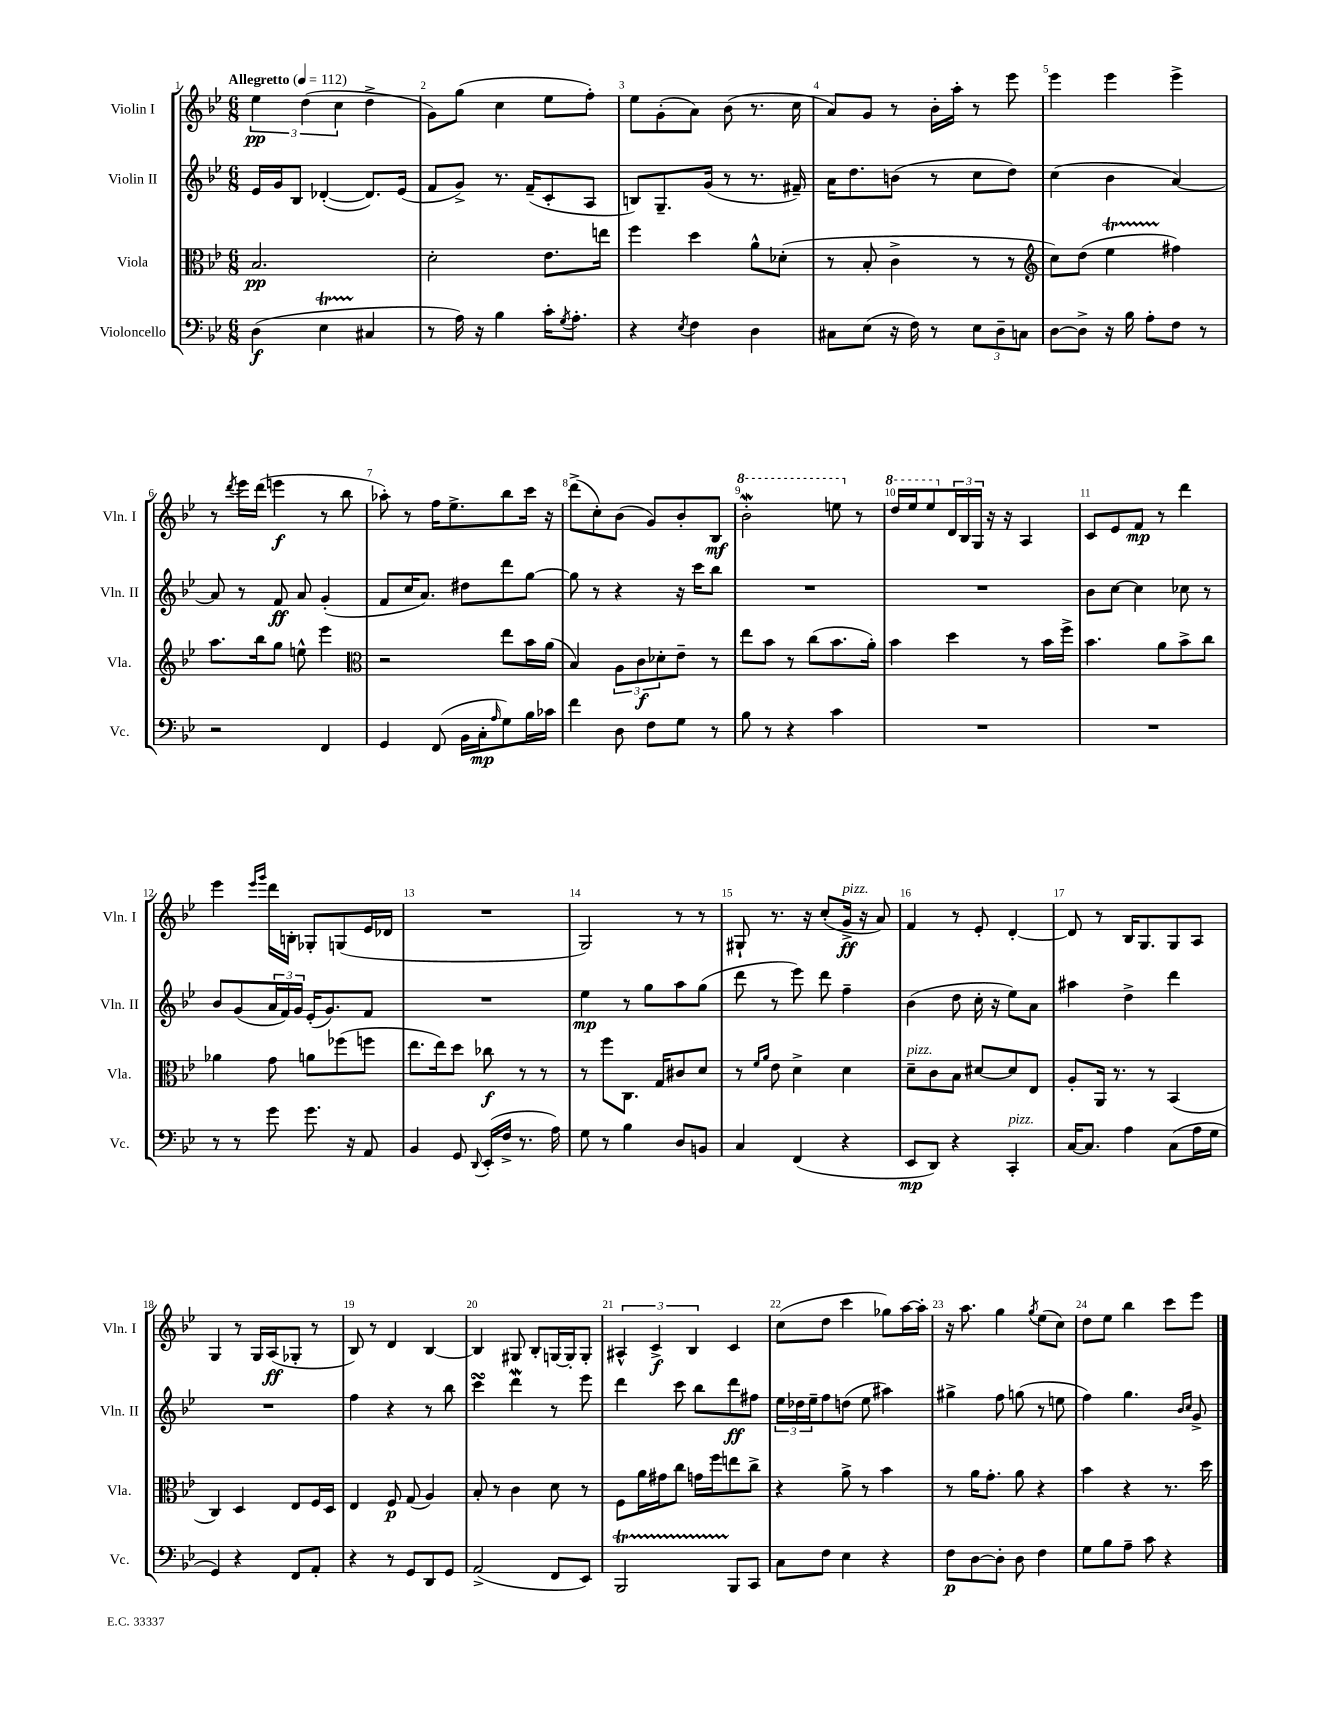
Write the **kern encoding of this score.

**kern	**kern	**kern	**kern
*staff4	*staff3	*staff2	*staff1
*clefF4	*clefC3	*clefG2	*clefG2
*k[b-e-]	*k[b-e-]	*k[b-e-]	*k[b-e-]
*M6/8	*M6/8	*M6/8	*M6/8
*MM112	*MM112	*MM112	*MM112
(4D	2.B-	16e-	6ee-
.	.	16g	.
.	.	8B-	.
.	.	.	(6dd
4E-	.	([4d-'	.
.	.	.	6cc
4C#	.	8.d-])	4dd^
.	.	(16e-	.
=	=	=	=
8r	2d'	8f	8g)
16A)	.	8g^)	(8gg
16r	.	.	.
4B-	.	8.r	4cc
.	.	(16f~	.
16c'	8.e-	8c'	8ee-
8qG	.	.	.
8.A'	.	.	.
.	.	8A	8ff')
.	16ee	.	.
=	=	=	=
4r	4ff	8B)	8ee-
.	.	8.G~	(8g'
8qE-	.	.	.
4F	4dd	.	8a)
.	.	(16g	.
.	.	8r	(8b-
4D	8a^^	8.r	8.r
.	(8d-'	.	.
.	.	16f#~)	16cc
=	=	=	=
8C#	8r	16a	8a)
.	.	8.dd	.
(8E-	8B-'	.	8g
16r	4c^	(8b	8r
16F)	.	.	.
8r	.	8r	16b-'
.	.	.	16aa'
12E-	8r	8cc	8r
12D~	.	.	.
.	8r	8dd)	8eee-
12C	.	.	.
=	=	=	=
*	*clefG2	*	*
[8D	8cc)	(4cc	4eee-
8D^]	(8dd	.	.
16r	4ee-	4b-	4eee-
16B-	.	.	.
8A'	.	.	.
8F	4ff#)	[4a)	4eee-^
8r	.	.	.
=	=	=	=
2r	8.aa	8a]	8r
.	.	.	8qddd
.	.	8r	16eee-
.	16bb-	.	(16ddd
.	8gg	8f	4eee
.	8ee^^	8a	.
4FF	4eee-	(4g'	8r
.	.	.	8bb-
=	=	=	=
*	*clefC3	*	*
4GG	2r	8f	8aa-')
.	.	16cc	8r
.	.	8.a)	.
(8FF	.	.	16ff
.	.	.	8.ee-^
16BB-	.	8dd#	.
16C'	.	.	.
16qqA	.	.	.
8G)	8ee-	8ddd	8bb-
16B-	16b-	[8gg	16ccc
16c-	(16a	.	16r
=	=	=	=
4f	4B-)	8gg]	(8ddd^
.	.	8r	8cc')
8D	12A	4r	(8b-
.	12c	.	.
8F	.	.	8g)
.	12d-'	.	.
8G	8e-~	16r	8b-'
.	.	16ccc	.
8r	8r	8bb-	8B-
=	=	=	=
8B-	8ee-	2.r	2bb-'
8r	8b-	.	.
4r	8r	.	.
.	(8cc	.	.
4c	8.b-	.	8eee
.	.	.	8r
.	16a')	.	.
=	=	=	=
2.r	4b-	2.r	16ddd
.	.	.	16eee-
.	.	.	8eee-
.	4dd	.	24d
.	.	.	24B-
.	.	.	24G
.	.	.	16r
.	.	.	16r
.	8r	.	4A
.	16b-	.	.
.	16ff^	.	.
=	=	=	=
2.r	4.b-	8b-	8c
.	.	[8cc	8e-
.	.	4cc]	8f
.	8a	.	8r
.	8b-^	8cc-	4ddd
.	8cc	8r	.
=	=	=	=
8r	4a-	8b-	4eee-
8r	.	(8g	.
.	.	.	16qqeee-
.	.	.	16qqggg
8g	8g	24a	16ddd
.	.	24f)	.
.	.	.	16B'
.	.	24g	.
8.g	8a	(16e-'	8G-'
.	.	8.g)	.
.	(8ff-	.	(8G
16r	.	.	.
8AA	8ff	8f	16e-
.	.	.	16d-
=	=	=	=
4BB-	8.ee-	2.r	2.r
.	16ee-)	.	.
8GG	8dd	.	.
8qqDD	.	.	.
(16EE-'	8cc-	.	.
16F^	.	.	.
8.r	8r	.	.
.	8r	.	.
16A)	.	.	.
=	=	=	=
8G	8r	4ee-	2G)
8r	8ff	.	.
4B-	8.C	8r	.
.	.	8gg	.
.	16G	.	.
8D	8c#	8aa	8r
8BB	8d	(8gg	8r
=	=	=	=
4C	8r	8ddd	8G#`
.	16qqf	.	.
.	16qqa	.	.
.	8e-	8r	8.r
(4FF	4d^	8eee-)	.
.	.	.	16r
.	.	8ddd	(8cc'
4r	4d	4ff~	16g^
.	.	.	16r
.	.	.	8a)
=	=	=	=
8EE-	8d~	(4b-	4f
8DD)	8c	.	.
4r	8B-	8dd	8r
.	[8d#	16cc'	8e-'
.	.	16r	.
4CC'	8d#]	8ee-)	[4d'
.	8E-	8a	.
=	=	=	=
[16C	8A'	4aa#	8d]
8.C]	.	.	.
.	16AA	.	8r
.	8.r	.	.
4A	.	4dd^	16B-
.	.	.	8.G
.	8r	.	.
(8C	(4BB-	4ddd	8G
16A	.	.	8A
16G	.	.	.
=	=	=	=
4GG)	4C)	2.r	4G
4r	4D	.	8r
.	.	.	16G
.	.	.	(16A
8FF	8E-	.	8G-'
8AA'	16F	.	8r
.	16D	.	.
=	=	=	=
4r	4E-	4ff	8B-)
.	.	.	8r
8r	8F	4r	4d
8GG	(8G	.	.
8DD	4A)	8r	[4B-
8GG	.	8bb-	.
=	=	=	=
(2AA^	8B-'	4ccc	4B-]
.	8r	.	.
.	4c	4ddd	8G#
.	.	.	8B-'
8FF	8d	8r	[16G
.	.	.	16G']
8EE-)	8r	8eee-	8G'
=	=	=	=
2BBB-	8F	4ddd	6A#^^
.	16a	.	.
.	.	.	6c^
.	16g#	.	.
.	8cc	8ccc	.
.	.	.	6B-
.	16g	8bb-	.
.	16ff	.	.
8BBB-	8ee	8ddd	4c
8CC	8cc^	8ff#	.
=	=	=	=
8C	4r	24ee-	(8cc
.	.	24dd-	.
.	.	24ee-~	.
8F	.	8ff	8dd
4E-	8a^	(8dd	4ccc
.	8r	8ee-	.
4r	4b-	4aa#)	8gg-)
.	.	.	[16aa
.	.	.	16aa']
=	=	=	=
8F	8r	4gg#^	16r
.	.	.	8.aa
[8D	16a	.	.
.	8.g'	.	.
8D']	.	8ff	4gg
8D	8a	(8gg	.
.	.	.	8qgg
4F	4r	8r	(8ee-
.	.	8ee	8cc)
=	=	=	=
8G	4b-	4ff)	8dd
8B-	.	.	8ee-
8A~	4r	4.gg	4bb-
8c	.	.	.
4r	8.r	.	8ccc
.	.	16qqb-	.
.	.	16qqcc	.
.	.	8g^	8eee-
.	16dd	.	.
==	==	==	==
*-	*-	*-	*-
